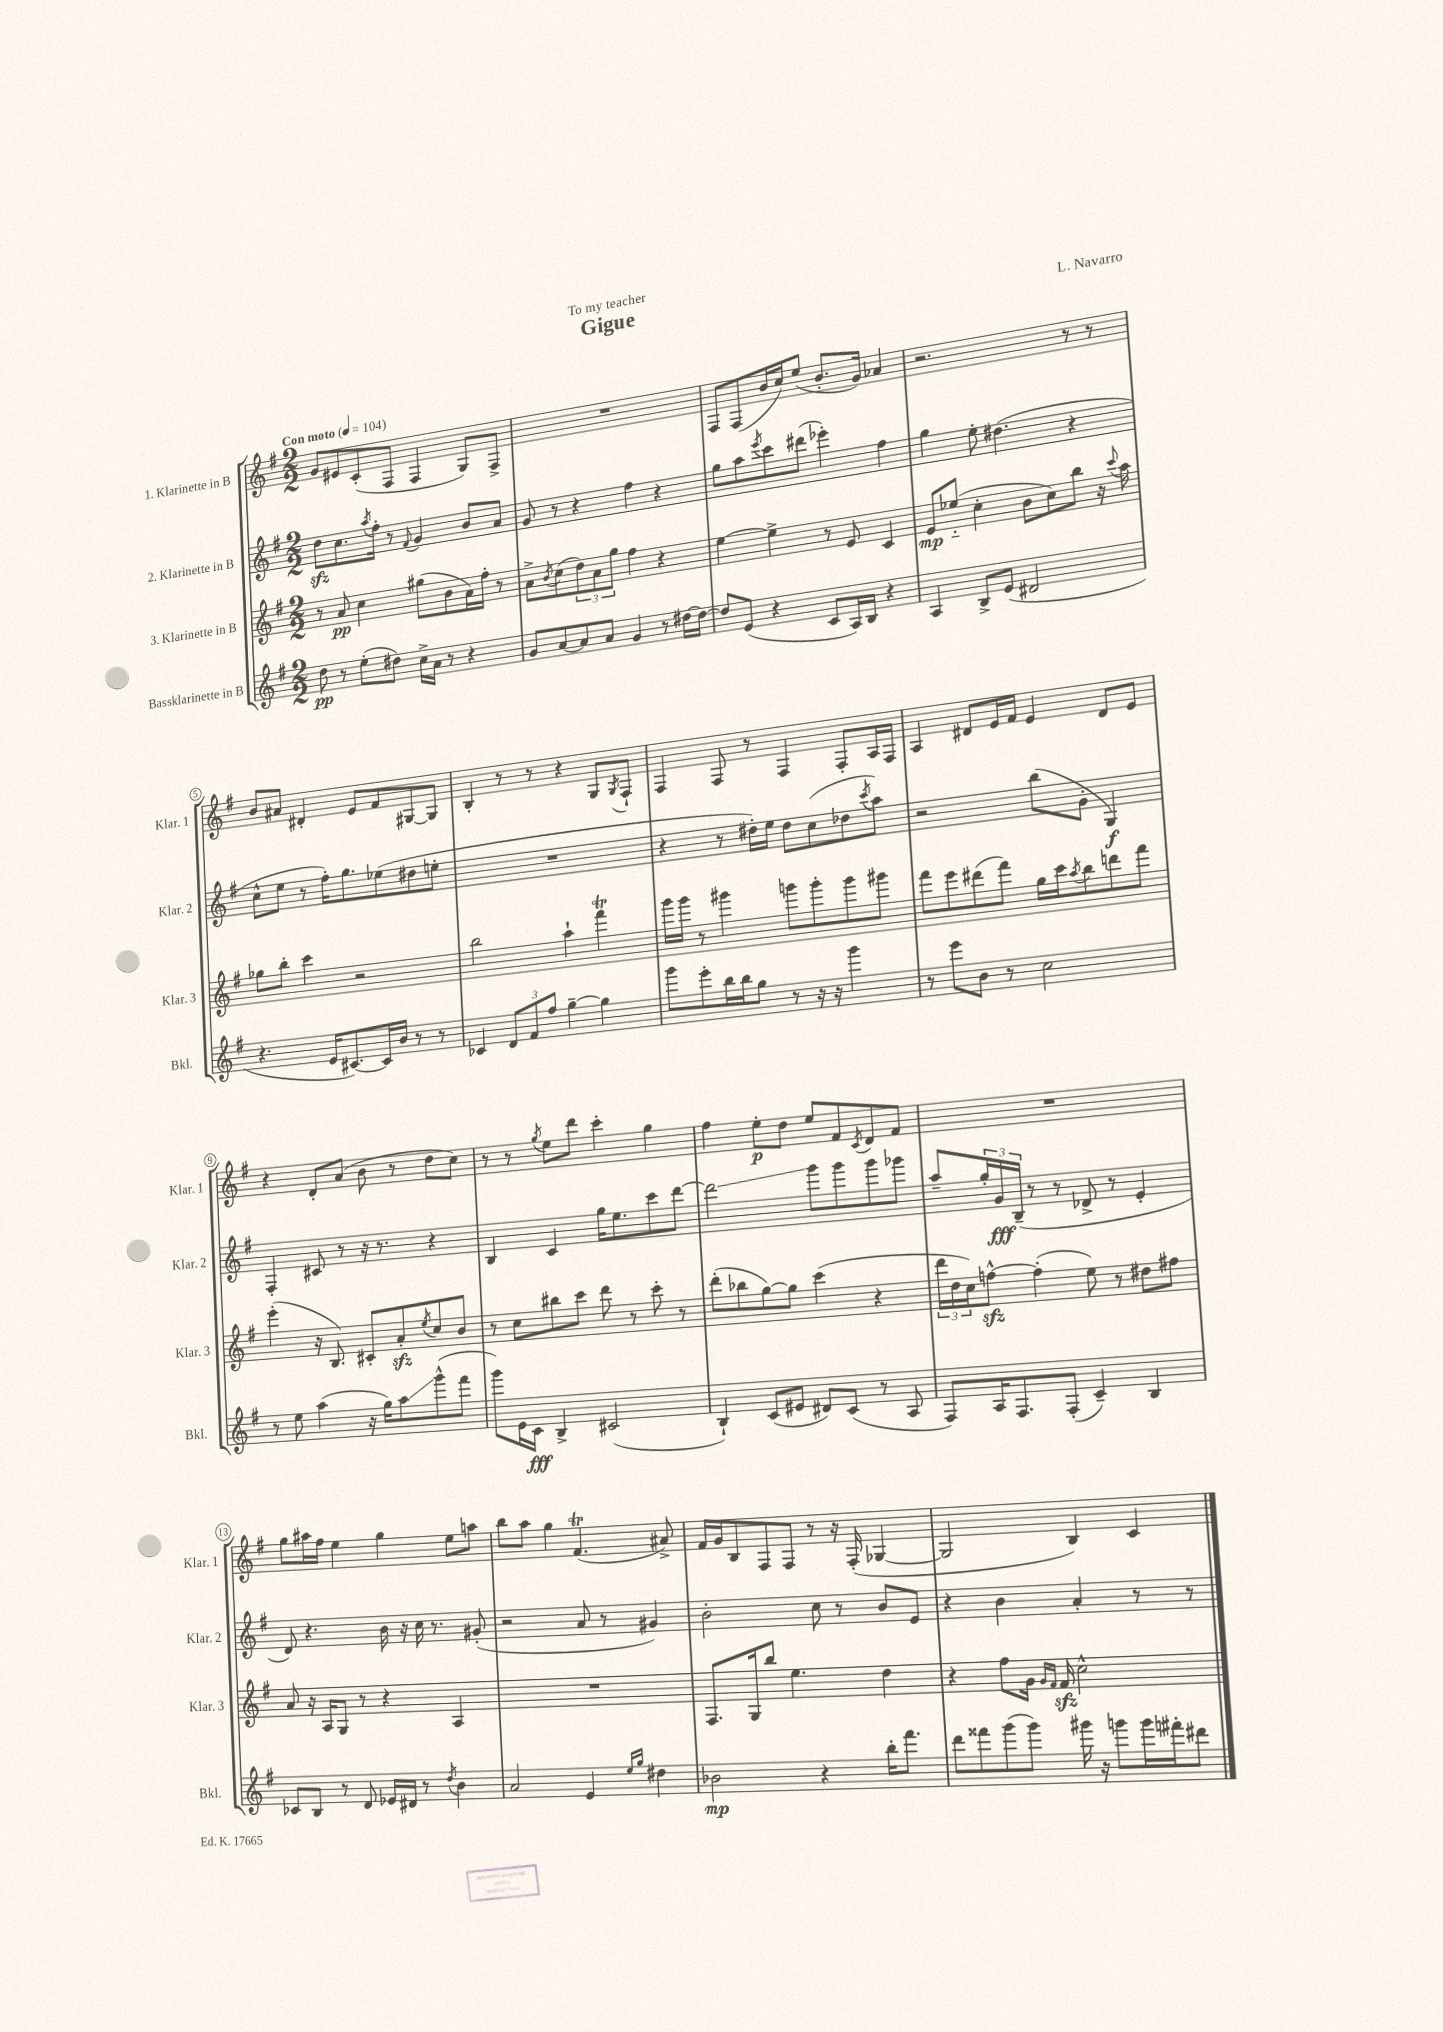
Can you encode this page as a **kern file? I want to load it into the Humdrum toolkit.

**kern	**kern	**kern	**kern
*staff4	*staff3	*staff2	*staff1
*clefG2	*clefG2	*clefG2	*clefG2
*k[f#]	*k[f#]	*k[f#]	*k[f#]
*M2/2	*M2/2	*M2/2	*M2/2
*MM104	*MM104	*MM104	*MM104
8dd	8r	8dd	8g
8r	8a	8.cc	8e#
(8ee'	4cc	.	(8c'
.	.	8qaa	.
.	.	16ff#'	.
8dd#)	.	8r	8F#
.	.	8qqf#	.
16cc^	(8gg#	4g	4F#
16a	.	.	.
8r	8b	.	.
4r	16a)	8b	8G)
.	16ff#'	.	.
.	8r	8a	8F#^
=	=	=	=
8g	8a^	8g	1r
.	8qb	.	.
[8a	(8cc	8r	.
8a]	12dd)	4r	.
.	12a	.	.
8a	.	.	.
.	12gg	.	.
4g	4ff#	4ff#	.
8r	4r	4r	.
[16dd#	.	.	.
16dd#_	.	.	.
=	=	=	=
8dd#]	[4ee	8gg	8F#
(8e	.	8aa	(8F#
.	.	8qeee	.
4r	4ee^]	8ccc	16b
.	.	.	16cc)
.	.	(8ddd#	(8ee
8c	8r	4eee-')	8.b'
16A)	8e	.	.
16B	.	.	16g)
4r	4c	4ff#	4a-
=	=	=	=
4A	8e	4gg	2.r
.	(8ee-'~	.	.
8B^	4cc'	8ee'	.
(8e	.	(4.dd#	.
2d#	8b	.	.
.	8cc)	.	.
.	8bb	4r	8r
.	16r	.	8r
.	8qqccc	.	.
.	16aa	.	.
=	=	=	=
4.r	8gg-	8cc^^	8b
.	8bb'	8ee	8a#
.	4ccc	8r	4d#'
16e	.	16ff#')	.
[8.c#)	.	8.gg	.
.	2r	.	8e
16c#]	.	(8ee-	8f#
16b	.	.	.
8r	.	8dd#	[8G#
8r	.	8ee'	8G#]
=	=	=	=
4c-	2bb	1r	4B'
12d	.	.	8r
12f#	.	.	.
.	.	.	8r
12ff#	.	.	.
[4gg~	4aa`	.	4r
4gg]	4fff#	.	8G
.	.	.	8qG
.	.	.	8F#`
=	=	=	=
8ggg	16ggg	4r	4F#
.	16ggg	.	.
8eee'	8r	.	.
16bb	4ggg#	8r	8F#
16bb	.	.	.
8gg	.	16dd#')	8r
.	.	16ee	.
8r	8ggg	8dd#	4F#
16r	8ggg'	(8cc	.
16r	.	.	.
4ggg	8ggg	8dd-	8F#'
.	.	8qccc	.
.	8ggg#	8aa)	16A
.	.	.	16F#
=	=	=	=
8r	8fff#	2r	4A
8eee	8eee	.	.
8b	(8ddd#	.	8d#
8r	8fff#)	.	16e
.	.	.	16f#
2cc	16gg	(8bb	4e
.	16ccc	.	.
.	8qaa	.	.
.	8bb	8g'	.
.	8ddd	4G)	8d#
.	8fff#	.	8e
=	=	=	=
8r	(4eee'	4F#'	4r
8ee	.	.	.
(4aa	16r	8c#	8d'
.	8.B)	.	.
.	.	8r	(8a
16r	8c#'	16r	8b
16gg)	.	8.r	.
8aa	8a'	.	8r
.	8qee	.	.
(8ggg^^	8cc	4r	8dd
8fff#	8b	.	8cc)
=	=	=	=
8ggg)	8r	4B	8r
16e	8cc	.	8r
16c	.	.	.
.	.	.	8qgg
4B^	8bb#	4c	8ee
.	8ccc	.	8ddd
(2c#	8ddd	16gg	4ccc'
.	.	8.ee	.
.	8r	.	.
.	8ccc'	8ccc	4gg
.	8r	[8ddd	.
=	=	=	=
4B`)	(8ddd'	2ddd]	4ff#
.	8bb-	.	.
(8c	[8gg)	.	8ee'
8e#	8gg]	.	8dd
8d#)	(4ccc	8ggg	8ee
(8c	.	8ggg	8f#
.	.	.	8qc
8r	4r	8ggg	8d
8A	.	8ggg-	8f#
=	=	=	=
8F#)	24ddd	8aa~	1r
.	24dd	.	.
.	24cc)	.	.
16A	[8ff^^	24gg'	.
.	.	24g	.
8.F#	.	.	.
.	.	(24B~	.
.	(4ff']	8r	.
(8F#'	.	8r	.
4c~)	8ee)	8d-^	.
.	8r	8r	.
4B	8dd#	4e'	.
.	8ff#	.	.
=	=	=	=
8c-	8a	8d)	8gg
8B	16r	4.r	16aa#
.	16A	.	16ff#
8r	8G	.	4ee
8d	8r	.	.
16e-	4r	16b	4gg
16d#	.	16r	.
8r	.	16cc	.
.	.	8.r	.
8qdd	.	.	.
4b	4A	.	8ee
.	.	(8g#'	8aa
=	=	=	=
2a	1r	2r	8bb
.	.	.	8aa
.	.	.	4gg
4e	.	8a	(4.f#
.	.	8r	.
16qqee	.	.	.
16qqgg	.	.	.
4dd#	.	4g#)	.
.	.	.	8a#^)
=	=	=	=
2b-	8.F#	2b'	16f#
.	.	.	16g
.	.	.	8B
.	16G	.	.
.	8bb	.	8F#
.	4.ee	.	8F#
4r	.	8cc	8r
.	.	8r	16r
.	.	.	(16F#'
16bb'	4dd	8b	[4G-
8.fff#	.	.	.
.	.	8e	.
=	=	=	=
8ddd	4r	4r	2G-]
8fff##	.	.	.
(8ggg	8ff#	4b	.
8ggg)	16g	.	.
.	16qqg	.	.
.	16qqf#	.	.
.	16f#	.	.
16ggg#	2cc^^	4a'	4B)
16r	.	.	.
8ggg	.	.	.
16ggg	.	8r	4c
16fff#'	.	.	.
8ddd#	.	8r	.
==	==	==	==
*-	*-	*-	*-
